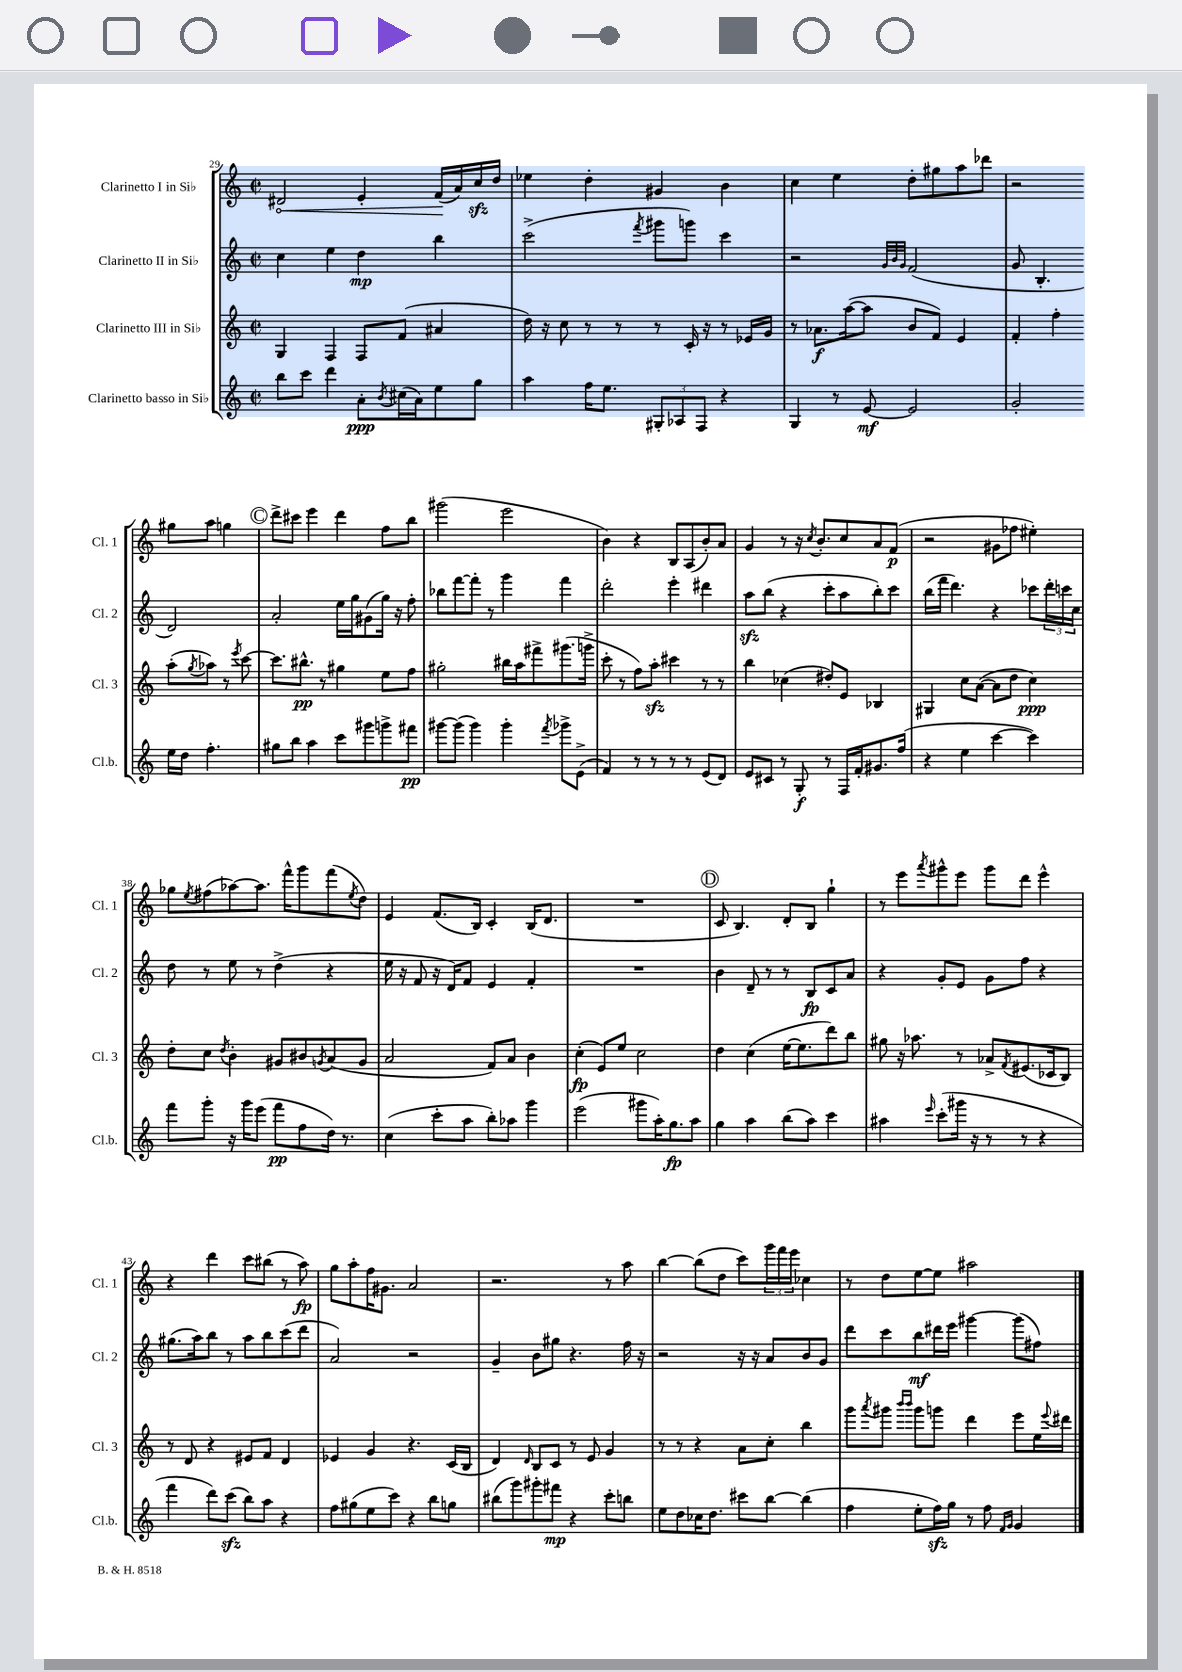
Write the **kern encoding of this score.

**kern	**kern	**kern	**kern
*staff4	*staff3	*staff2	*staff1
*clefG2	*clefG2	*clefG2	*clefG2
*k[]	*k[]	*k[]	*k[]
*M2/2	*M2/2	*M2/2	*M2/2
*met(c|)	*met(c|)	*met(c|)	*met(c|)
8bb	4G	4cc	2d#
8ccc	.	.	.
4ddd	4F	4ee	.
8a'	8F	4dd	4e'
8qb	.	.	.
(16cc#	(8f	.	.
16a)	.	.	.
8ee	4a#	4bb	(16f
.	.	.	16a)
8gg	.	.	16cc
.	.	.	16dd
=	=	=	=
4aa	16dd)	(2ccc^	4ee-
.	16r	.	.
.	8cc	.	.
16ff	8r	.	4dd'
8.ee	.	.	.
.	8r	.	.
.	.	8qfff	.
12G#'	8r	8ggg#	4g#
12A-	.	.	.
.	16c'	8ggg)	.
12F	.	.	.
.	16r	.	.
4r	8r	4ccc	4b
.	16e-	.	.
.	16g	.	.
=	=	=	=
4G	8r	2r	4cc
.	8.a-	.	.
8r	.	.	4ee
.	([16aa	.	.
[8e	8aa]	.	.
.	.	32qqg	.
.	.	32qqb	.
.	.	32qqg	.
2e]	8b	(2f	8dd'
.	8f)	.	8gg#
.	4e	.	8aa
.	.	.	8ddd-
=	=	=	=
2g'	4f'	8g	2r
.	.	4.B'	.
.	4ff'	.	.
16ee	(8aa'	2d)	8gg#
16dd	.	.	.
.	8qgg	.	.
4.ff'	8aa-)	.	8aa
.	8r	.	4gg
.	8qeee	.	.
.	[8ccc	.	.
=	=	=	=
8gg#	8.ccc]	2a'	8ddd^
8bb	.	.	8ccc#
.	8.bb#^^	.	.
4aa	.	.	4eee
.	8r	.	.
8ccc	4gg#	16ee	4ddd
.	.	16gg	.
8ggg#	.	(8g#	.
8ggg^	8ee	16gg)	8ff
.	.	16r	.
8fff#	8ff	8ff'	8bb
=	=	=	=
[8ggg#	2gg#'	8bb-	(2ggg#
(8ggg#]	.	[8fff	.
4ggg#)	.	8fff']	.
.	.	8r	.
4ggg#'	16bb#	4ggg	2eee
.	16aa	.	.
.	8fff#^	.	.
8qfff	.	.	.
8ggg-^	(8.ggg#	4fff	.
(8e^	.	.	.
.	16ggg^	.	.
=	=	=	=
4f)	8ccc'	2ddd'	4b)
.	8r	.	.
8r	8ff)	.	4r
8r	8aa'	.	.
8r	4ccc#	4eee'	8B
8r	.	.	(8A
(8e	8r	4ddd#	8b')
8d)	8r	.	8a
=	=	=	=
8e	4bb	8aa	4g
8c#	.	(8bb	.
8r	(4cc-	4r	8r
8G'	.	.	16r
.	.	.	8qcc
.	.	.	8.b'
8r	8dd#')	8ccc'	.
16F	8e	8aa	8cc
16f'	.	.	.
8.g#	4B-	8bb')	8a
.	.	8ccc	(8f
(16ff	.	.	.
=	=	=	=
4r	4G#	(16bb	2r
.	.	16fff	.
.	.	4.ddd)	.
4ee	8cc	.	.
.	([8a	.	.
[4ccc	8a]	4r	8g#
.	8dd	.	8ff-
4ccc])	4cc)	8ccc-	4ee#')
.	.	24ddd'	.
.	.	24ccc	.
.	.	24cc	.
=	=	=	=
8fff	8dd'	8dd	8gg-
.	.	.	8qee
8ggg'	8cc	8r	(8ff#
.	8qdd	.	.
16r	4b'	8ee	[8aa-)
16ggg	.	.	.
(8eee	.	8r	8.aa-]
8fff	8g#	(4dd^	.
.	.	.	16fff^^
8ff	8b#	.	8ggg
.	8qg	.	.
16dd)	(8a	4r	(8fff
8.r	.	.	.
.	.	.	8qee
.	8g	.	8dd)
=	=	=	=
(4cc	2a	16ee	4e
.	.	16r	.
.	.	8f	.
8ccc'	.	16r	(8.f
.	.	16d)	.
8aa	.	8f	.
.	.	.	16B)
8bb')	8f)	4e	4c'
8aa-	8a	.	.
4ggg	4b	4f'	(16B
.	.	.	8.d
=	=	=	=
(2eee	(4cc'	1r	1r
.	8e)	.	.
.	8ee	.	.
8ggg#	2cc	.	.
16aa')	.	.	.
8.gg	.	.	.
8aa	.	.	.
=	=	=	=
4gg	4dd	4b	8c
.	.	.	4.B)
4aa	(4cc	8d~	.
.	.	8r	.
(8bb	[16ee	8r	8d'
.	8.ee]	.	.
8aa)	.	8B	8B
4ccc	8ddd)	8c	4gg`
.	8bb	8a	.
=	=	=	=
4aa#	8gg#	4r	8r
.	16r	.	8eee
.	8.aa-	.	.
16qqeee	.	.	8qaaa
(8ccc'	.	8g'	8ggg#^^
16ggg#	8r	8e	8eee
16r	.	.	.
8r	8a-^	8g	8ggg#
.	8qf	.	.
8r	(8.e#	8ff	8ddd
4r	.	4r	4eee^^
.	16c-	.	.
.	8B)	.	.
=	=	=	=
4fff	8r	(8.gg#	4r
.	8d	.	.
.	.	16aa)	.
8ddd)	4r	8bb	4ddd
(8ccc	.	8r	.
8bb)	8e#	8aa	8ccc
8aa	8f	8bb	(8bb#
4r	4d	(8ccc	8r
.	.	8ddd	8aa)
=	=	=	=
8ff	4e-	2a)	8gg
(8gg#	.	.	8aa'
8ee	4g	.	16ff
.	.	.	8.g#
8ccc)	.	.	.
4r	4.r	2r	2a
8bb	.	.	.
8gg	(16c	.	.
.	16B	.	.
=	=	=	=
(8bb#	4d)	4g~	2.r
8ggg)	.	.	.
.	16qqd	.	.
8ggg#'	8B	8b	.
8fff#	8c	8gg#	.
4r	8r	4.r	.
.	8e	.	.
8ccc'	4g	.	8r
8bb	.	16ff	8aa
.	.	16r	.
=	=	=	=
8ee	8r	2r	[4bb
8dd	8r	.	.
16cc-	4r	.	(8bb]
8.dd	.	.	.
.	.	.	8dd
8ccc#	8a	16r	8ccc)
.	.	16r	.
[8bb	8cc'	8a	24ggg
.	.	.	24fff
.	.	.	24eee
(4bb]	4bb	8b	4cc-
.	.	8g	.
=	=	=	=
4ff	8ggg	8ddd	8r
.	8qaaa	.	.
.	8ggg#	8ccc	8dd
.	16qqbbb	.	.
.	16qqbbb	.	.
8ee'	8ggg#	8bb	[8ee
16ff)	8ggg	16ddd#	8ee]
16gg	.	16eee	.
8r	4ddd	[4ggg#	2aa#
8ff	.	.	.
16qqf	.	.	.
16qqg	.	.	.
4g	8eee	(8ggg#]	.
.	16ee	8ff#)	.
.	8qqeee	.	.
.	16ddd#	.	.
==	==	==	==
*-	*-	*-	*-
